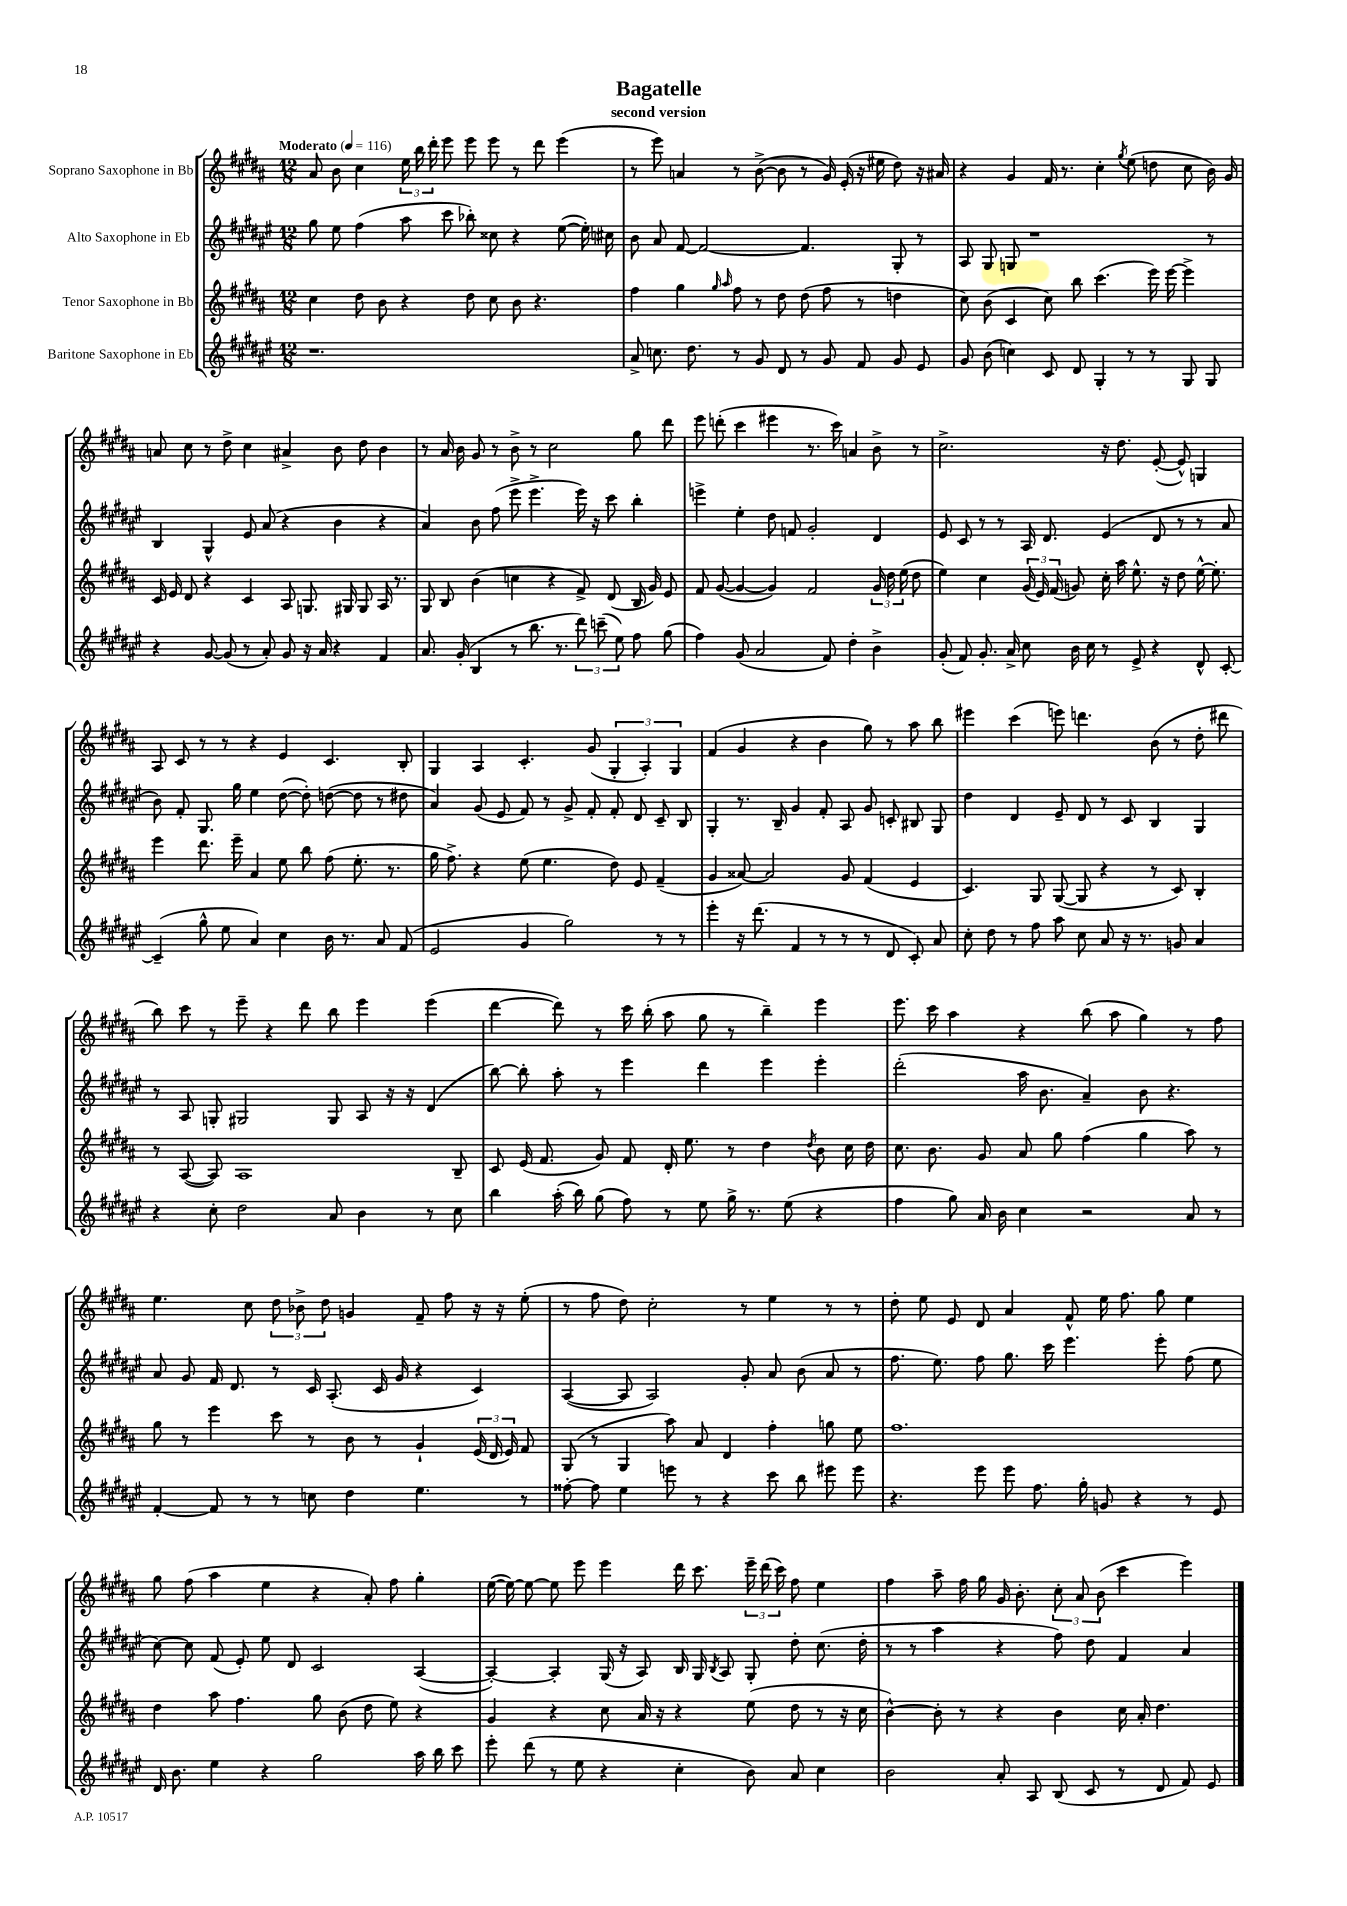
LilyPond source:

\header { title = "Bagatelle" subtitle = "second version" }
<<
\new StaffGroup <<
\new Staff = "s0" \with { instrumentName = "Soprano Saxophone in Bb" } {
    \clef treble \key b \major \numericTimeSignature \time 12/8 \tempo "Moderato" 4 = 116
    \autoBeamOff ais'8 b'8 cis''4 \tuplet 3/2 { e''16 b''16 dis'''16-. } e'''8 e'''8 e'''8 r8 dis'''8 e'''4( |
    r8 e'''8) a'4 r8 b'8~->( b'8 r8 gis'16) e'16-.( r16 eis''16 dis''8) r16 ais'16 |
    r4 gis'4 fis'16 r8. cis''4-. \acciaccatura { gis''8 } e''8( d''8 cis''8 b'16) gis'16 |
    a'8 cis''8 r8 dis''8-> cis''4 ais'4-> b'8 dis''8 b'4 |
    r8 ais'16 b'16 gis'8 r8 b'8-> r8 cis''2 gis''8 dis'''8 |
    e'''8 d'''8-.( cis'''4 eis'''4 r8. cis'''16) a'4 b'8-> r8 |
    cis''2.-> r16 dis''8. e'8~-.( e'8-^) g4 |
    ais8 cis'8 r8 r8 r4 e'4 cis'4. b8-. |
    gis4 ais4 cis'4.-. gis'8( \tuplet 3/2 { gis4-. ais4-.) gis4 } |
    fis'4( gis'4 r4 b'4 gis''8) r8 ais''8 b''8 |
    eis'''4 cis'''4( e'''8) d'''4. b'8( r8 dis''8-. dis'''8 |
    b''8) cis'''8 r8 e'''8-- r4 dis'''8 b''8 e'''4 e'''4( |
    dis'''4~ dis'''8) r8 cis'''16 b''16-.( ais''8 gis''8 r8 b''4--) e'''4 |
    e'''8. cis'''16 ais''4 r4 b''8( ais''8 gis''4) r8 fis''8 |
    e''4. cis''8 \tuplet 3/2 { dis''8 bes'8-> dis''8 } g'4 fis'8-- fis''8 r16 r16 e''8-.( |
    r8 fis''8 dis''8) cis''2-. r8 e''4 r8 r8 |
    dis''8-. e''8 e'8 dis'8 ais'4 fis'8-^ e''16 fis''8. gis''8 e''4 |
    gis''8 fis''8( ais''4 e''4 r4 ais'8-.) fis''8 gis''4-. |
    e''16~( e''16~) e''8~ e''8 e'''8 e'''4 dis'''16 cis'''8. \tuplet 3/2 { e'''16-- dis'''16( cis'''16) } fis''8 e''4 |
    fis''4 ais''8-- fis''16 gis''16 gis'16 b'8.-. \tuplet 3/2 { cis''8-. ais'8 b'8( } cis'''4 e'''4) \bar "|." |
}
\new Staff = "s1" \with { instrumentName = "Alto Saxophone in Eb" } {
    \clef treble \key fis \major \numericTimeSignature \time 12/8
    \autoBeamOff gis''8 eis''8 fis''4( ais''8 cis'''8 bes''8-.) cisis''8 r4 eis''8~( eis''16-.) cis''16 |
    b'8 ais'8 fis'8~ fis'2~ fis'4. gis8-. r8 |
    ais8 gis8 g8 r1 r8 |
    b4 gis4-^ eis'8 ais'8( r4 b'4 r4 |
    ais'4) b'8 fis''8( eis'''8-> eis'''4.-> eis'''16) r16 cis'''8 b''4-. |
    e'''4-> eis''4-. dis''8 f'8 gis'2-. dis'4 |
    eis'8 cis'8 r8 r8 ais16 dis'8. eis'4( dis'8 r8 r8 ais'8 |
    b'8) fis'8-. gis8. gis''16 eis''4 dis''8~( dis''8-.) d''8~( d''8 r8 dis''8 |
    ais'4) gis'8( eis'8 fis'8) r8 gis'8-> fis'8-. fis'8-. dis'8 cis'8-- b8 |
    gis4-. r8. b16-- gis'4 fis'8-. ais8 gis'8 c'8-. bis8 gis8 |
    dis''4 dis'4 eis'8-- dis'8 r8 cis'8 b4 gis4 |
    r8 ais8 g8-. gis2 gis8 ais8 r16 r16 dis'4( |
    b''8~) b''8-. ais''8-. r8 eis'''4 dis'''4 eis'''4 eis'''4-. |
    dis'''2-.( ais''16 b'8. ais'4--) b'8 r4. |
    ais'8 gis'8 fis'16 dis'8. r8 cis'16 ais8.-.( cis'16 gis'16 r4 cis'4) |
    ais4~( ais8 ais2) gis'8-. ais'8 b'8( ais'8 r8 |
    fis''8. eis''8.) fis''8 gis''8. cis'''16 eis'''4. eis'''8-. fis''8( eis''8 |
    cis''8~) cis''8 fis'8( eis'8-.) eis''8 dis'8 cis'2 ais4~( |
    ais4~-.) ais4-. gis16( r16 ais8) b16 gis16 \acciaccatura { b8 } ais8 gis8-. dis''8-. cis''8.( dis''16-. |
    r8 r8 ais''4 r4 fis''8) dis''8 fis'4 ais'4 \bar "|." |
}
\new Staff = "s2" \with { instrumentName = "Tenor Saxophone in Bb" } {
    \clef treble \key b \major \numericTimeSignature \time 12/8
    \autoBeamOff cis''4 dis''8 b'8 r4 dis''8 cis''8 b'8 r4. |
    fis''4 gis''4 \grace { gis''16 ais''16 } fis''8 r8 dis''8 dis''8( fis''8 r8 d''4 |
    cis''8) b'8( cis'4 cis''8) b''8 cis'''4.( e'''16) e'''16~ e'''4-> |
    cis'16 e'16 dis'8 r4 cis'4 ais8 g8. gis16 gis8 ais16 r8. |
    gis8 b8 b'4( c''4 r4 fis'8->) dis'8( b16 gis'16) e'8 |
    fis'8 gis'8~( gis'4~ gis'4) fis'2 \tuplet 3/2 { gis'16 dis''16 e''16( } dis''8 |
    e''4) cis''4 \tuplet 3/2 { gis'16( e'16) fis'16( } g'8) cis''16-. ais''16 e''8.-^ r16 dis''8 e''16~-^ e''8.-. |
    e'''4 dis'''8. e'''16-- ais'4 e''8 b''8 fis''8( e''8.-. r8. |
    gis''16 fis''8.->) r4 e''8( e''4. dis''8) e'8 fis'4--( |
    gis'4 aisis'8~) aisis'2 gis'8 fis'4( e'4 |
    cis'4.) gis8 gis8~( gis8 r4 r8 cis'8) b4-. |
    r8 ais8~( ais8) ais1 b8-- |
    cis'8 e'16( fis'8. gis'8) fis'8 dis'16-. e''8. r8 dis''4 \acciaccatura { dis''8 } b'8 cis''16 dis''16 |
    cis''8. b'8. gis'8 ais'8 gis''8 fis''4( gis''4 ais''8) r8 |
    gis''8 r8 e'''4 cis'''8 r8 b'8 r8 gis'4-! \tuplet 3/2 { e'16( dis'16 e'16) } fis'8 |
    gis8( r8 gis4 ais''8) ais'8 dis'4 fis''4-. g''8 e''8 |
    fis''1. |
    dis''4 ais''8 fis''4. gis''8 b'8( dis''8 e''8) r4 |
    gis'4 r4 cis''8 ais'16 r16 r4 e''8( dis''8 r8 r16 cis''16 |
    b'4~-^) b'8-. r8 r4 b'4 cis''16 ais'16-. dis''4. \bar "|." |
}
\new Staff = "s3" \with { instrumentName = "Baritone Saxophone in Eb" } {
    \clef treble \key fis \major \numericTimeSignature \time 12/8
    \autoBeamOff r1. |
    ais'8-> c''8. dis''8. r8 gis'8 dis'8 r8 gis'8 fis'8 gis'8 eis'8 |
    gis'8 b'8( c''4) cis'8 dis'8 gis4-. r8 r8 gis8 gis8 |
    r4 gis'8~ gis'8( r8 ais'8-.) gis'8 r16 ais'16 r4 fis'4 |
    ais'8. gis'16-.( b4 r8 b''8. r8. \tuplet 3/2 { dis'''8) c'''8--( eis''8) } fis''8 gis''8( |
    fis''4) gis'8( ais'2 fis'8) dis''4-. b'4-> |
    gis'8-.( fis'8) gis'8.-. ais'16-> cis''8 b'16 cis''16 r8 eis'8-> r4 dis'8-^ cis'8~-. |
    cis'4--( gis''8-^ eis''8 ais'4) cis''4 b'16 r8. ais'8 fis'8( |
    eis'2 gis'4 gis''2) r8 r8 |
    eis'''4-. r16 dis'''8.( fis'4 r8 r8 r8 dis'8 cis'8-.) ais'8 |
    cis''8-. dis''8 r8 fis''8 ais''8 cis''8 ais'8 r16 r8. g'8 ais'4 |
    r4 cis''8-. dis''2 ais'8 b'4 r8 cis''8 |
    b''4 ais''16-.( b''16) gis''8( fis''8) r8 eis''8 gis''16-> r8. eis''8( r4 |
    fis''4 gis''8) ais'16 b'16 cis''4 r2 ais'8 r8 |
    fis'4~-. fis'8 r8 r8 c''8 dis''4 eis''4. r8 |
    fisis''8~-. fisis''8 eis''4 e'''8 r8 r4 cis'''8 b''8 eis'''8 eis'''8 |
    r4. eis'''8 eis'''8 fis''8. gis''16-. g'8 r4 r8 eis'8 |
    dis'16 b'8. eis''4 r4 gis''2 ais''16 b''16 cis'''8 |
    eis'''8-. dis'''8( r8 eis''8 r4 cis''4-. b'8) ais'8 cis''4 |
    b'2 ais'8-. ais8 b8( cis'8 r8 dis'8 fis'8) eis'8 \bar "|." |
}
>>
>>
\layout { \context { \Score \remove "Bar_number_engraver" } }
